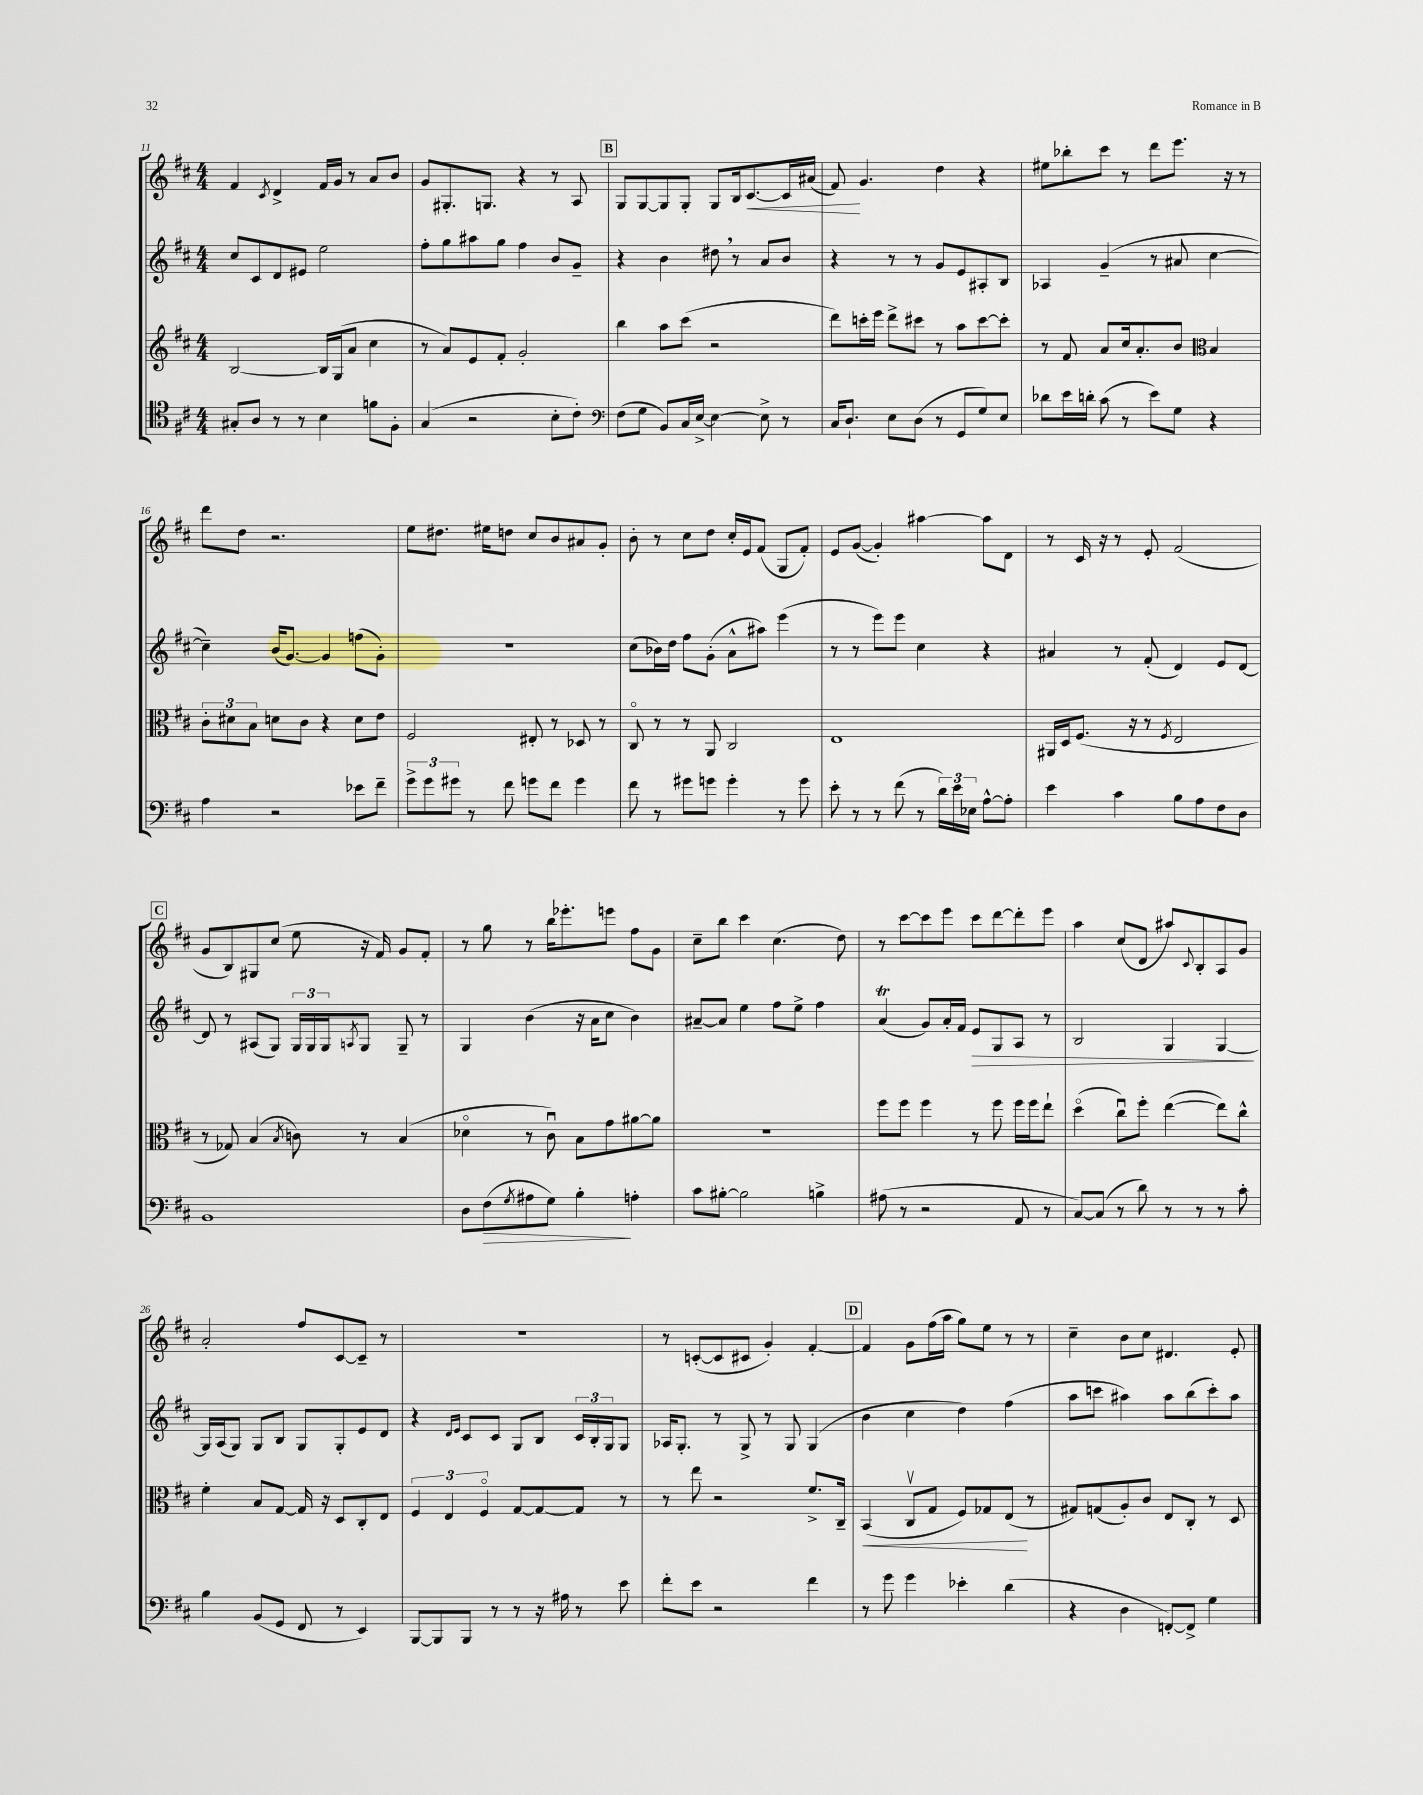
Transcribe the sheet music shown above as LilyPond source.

<<
\new StaffGroup <<
\new Staff = "s0" {
    \clef treble \key d \major \numericTimeSignature \time 4/4
    fis'4 \acciaccatura { cis'8 } d'4-> fis'16 g'16 r8 a'8 b'8 |
    g'8 gis8.-. g8. r4 r8 a8 |
    \mark \markup { \box "B" } g8 g8~ g8 g8-. g8 b16 cis'8.~\< cis'16 ais'16( |
    fis'8\!) g'4. d''4 r4 |
    eis''8 bes''8-. cis'''8 r8 d'''8 e'''8. r16 r8 |
    d'''8 d''8 r2. |
    e''8 dis''8. eis''16 d''8 cis''8 b'8 ais'8 g'8-. |
    b'8-. r8 cis''8 d''8 cis''16-. e'16 fis'8( g8 fis'8-.) |
    e'8 g'8~( g'4-.) ais''4~ ais''8 d'8 |
    r8 cis'16 r16 r8 e'8-. fis'2( |
    \mark \markup { \box "C" } g'8 b8) gis8 cis''8( e''8 r16 fis'16) g'8 fis'8-. |
    r8 g''8 r8 b''16 ees'''8.-. e'''8 fis''8 g'8 |
    cis''8-- b''8 cis'''4 cis''4.( d''8) |
    r8 cis'''8~ cis'''8 e'''8 cis'''8 d'''8~ d'''8-. e'''8 |
    a''4 cis''8( d'8 ais''8) \appoggiatura { cis'8 } b8-. a8 g'8 |
    a'2-. fis''8 cis'8~ cis'8-- r8 |
    R1 |
    r8 c'8~-.( c'8 cis'8 g'4-.) fis'4~-. |
    \mark \markup { \box "D" } fis'4 g'8 fis''16( a''16 g''8) e''8 r8 r8 |
    cis''4-- b'8 cis''8 dis'4. e'8-. \bar "|." |
}
\new Staff = "s1" {
    \clef treble \key d \major \numericTimeSignature \time 4/4
    cis''8 cis'8 d'8 eis'8 e''2 |
    fis''8-. g''8 ais''8 g''8 fis''4 b'8 g'8-- |
    \mark \markup { \box "B" } r4 b'4 dis''8 \breathe r8 a'8 b'8 |
    r4 r8 r8 g'8 e'8 ais8-. b8 |
    aes4 g'4--( r8 ais'8 cis''4~ |
    cis''4--) b'16( g'8.~) g'4 f''8( g'8-.) |
    R1 |
    cis''8( bes'16) d''16 fis''8 g'8-.( a'8-^ ais''8) e'''4( |
    r8 r8 e'''8) e'''8 cis''4 r4 |
    ais'4 r8 fis'8-.( d'4) e'8 d'8~ |
    \mark \markup { \box "C" } d'8 r8 ais8( g8) \tuplet 3/2 { g16 g16 g16 } \acciaccatura { a8 } g8 g8-- r8 |
    g4 b'4( r16 a'16 cis''8 b'4) |
    ais'8~-- ais'8 e''4 fis''8 e''8-> fis''4 |
    a'4\trill( g'8) a'16-. fis'16 e'8\> g8 a8 r8 |
    b2 g4 g4~\! |
    g16 a16( g8) g8 b8 g8 g8-. e'8 d'8 |
    r4 \grace { d'16 e'16 } cis'8 cis'8 g8 b8 \tuplet 3/2 { cis'16 b16-. g16 } g8 |
    aes16 g8.-. r8 g8-> r8 g8 g4( |
    \mark \markup { \box "D" } b'4 cis''4 d''4) fis''4( |
    a''8 c'''8 ais''4) ais''8 b''8( c'''8-.) ais''8 \bar "|." |
}
\new Staff = "s2" {
    \clef treble \key d \major \numericTimeSignature \time 4/4
    b2~ b16 g16( a'8 cis''4 |
    r8 a'8) e'8 fis'8-. g'2-. |
    \mark \markup { \box "B" } b''4 a''8 cis'''8( r2 |
    d'''8) c'''16-. e'''16 d'''8-> cis'''8 r8 a''8 cis'''8~ cis'''8-. |
    r8 fis'8 a'8 cis''16 a'8.-. b'8 \clef alto b4 |
    \tuplet 3/2 { cis'8-. dis'8 b8 } d'8 cis'8 r4 d'8 e'8 |
    fis2 eis8-. r8 des8 r8 |
    cis8\flageolet r8 r8 a,8 cis2 |
    e1 |
    ais,16 d16 fis8.( r16 r8 \acciaccatura { fis8 } e2 |
    \mark \markup { \box "C" } r8 ges8) b4( \acciaccatura { b8 } c'8) r8 b4( |
    des'4\flageolet r8 cis'8\downbow) b8 g'8 ais'8~ ais'8 |
    R1 |
    fis''8 fis''8 fis''4 r8 fis''8 fis''16 fis''16 e''8-! |
    d''4\flageolet( cis''8\downbow) fis''8-. e''4~( e''8) cis''8-^ |
    fis'4-. b8 g8~ g16 r16 d8 cis8-. e8 |
    \tuplet 3/2 { fis4 e4 fis4\flageolet } g8~ g8~ g8 r8 |
    r8 e''8 r2 fis'8.-> cis16-- |
    \mark \markup { \box "D" } b,4\<( cis8\upbow g8 fis8) ges8 e8\!( r8 |
    gis8) g8( a8-.) cis'8 e8 cis8-. r8 d8 \bar "|." |
}
\new Staff = "s3" {
    \clef tenor \key d \major \numericTimeSignature \time 4/4
    gis8-. a8 r8 r8 b4 f'8 fis8-. |
    g4( r2 b8-. cis'8-.) |
    \mark \markup { \box "B" } \clef bass fis8( g8 b,8) cis16 e16~-> e4~ e8-> r8 |
    cis16 d8.-! e8 d8( r8 g,8 g8) e8 |
    des'8 e'16 d'16-. cis'8( r8 e'8) g8 r4 |
    a4 r2 ees'8 fis'8-- |
    \tuplet 3/2 { g'8-> g'8 gis'8 } r8 fis'8 g'8 fis'8 g'4 |
    fis'8 r8 gis'8 g'8 g'4-. r8 g'8 |
    e'8-. r8 r8 fis'8( r8 \tuplet 3/2 { d'16) e'16 ees16 } a8~-^ a8-. |
    e'4 cis'4 b8 a8 fis8 d8 |
    \mark \markup { \box "C" } b,1 |
    d8 fis8\>( \acciaccatura { g8 } ais8 g8) b4-.\! a4-. |
    cis'8 bis8~-. bis2 b4-> |
    ais8( r8 r2 a,8 r8 |
    cis8~) cis8( r8 d'8) r8 r8 r8 cis'8-. |
    b4 b,8( g,8 fis,8 r8 e,4) |
    b,,8~ b,,8 b,,8 r8 r8 r16 ais16 r8 e'8 |
    fis'8-. e'8 r2 fis'4 |
    \mark \markup { \box "D" } r8 g'8 g'4 ees'4-. d'4( |
    r4 d4 f,8~-.) f,8-> g4 \bar "|." |
}
>>
>>
\layout { \context { \Score currentBarNumber = #11 } }
